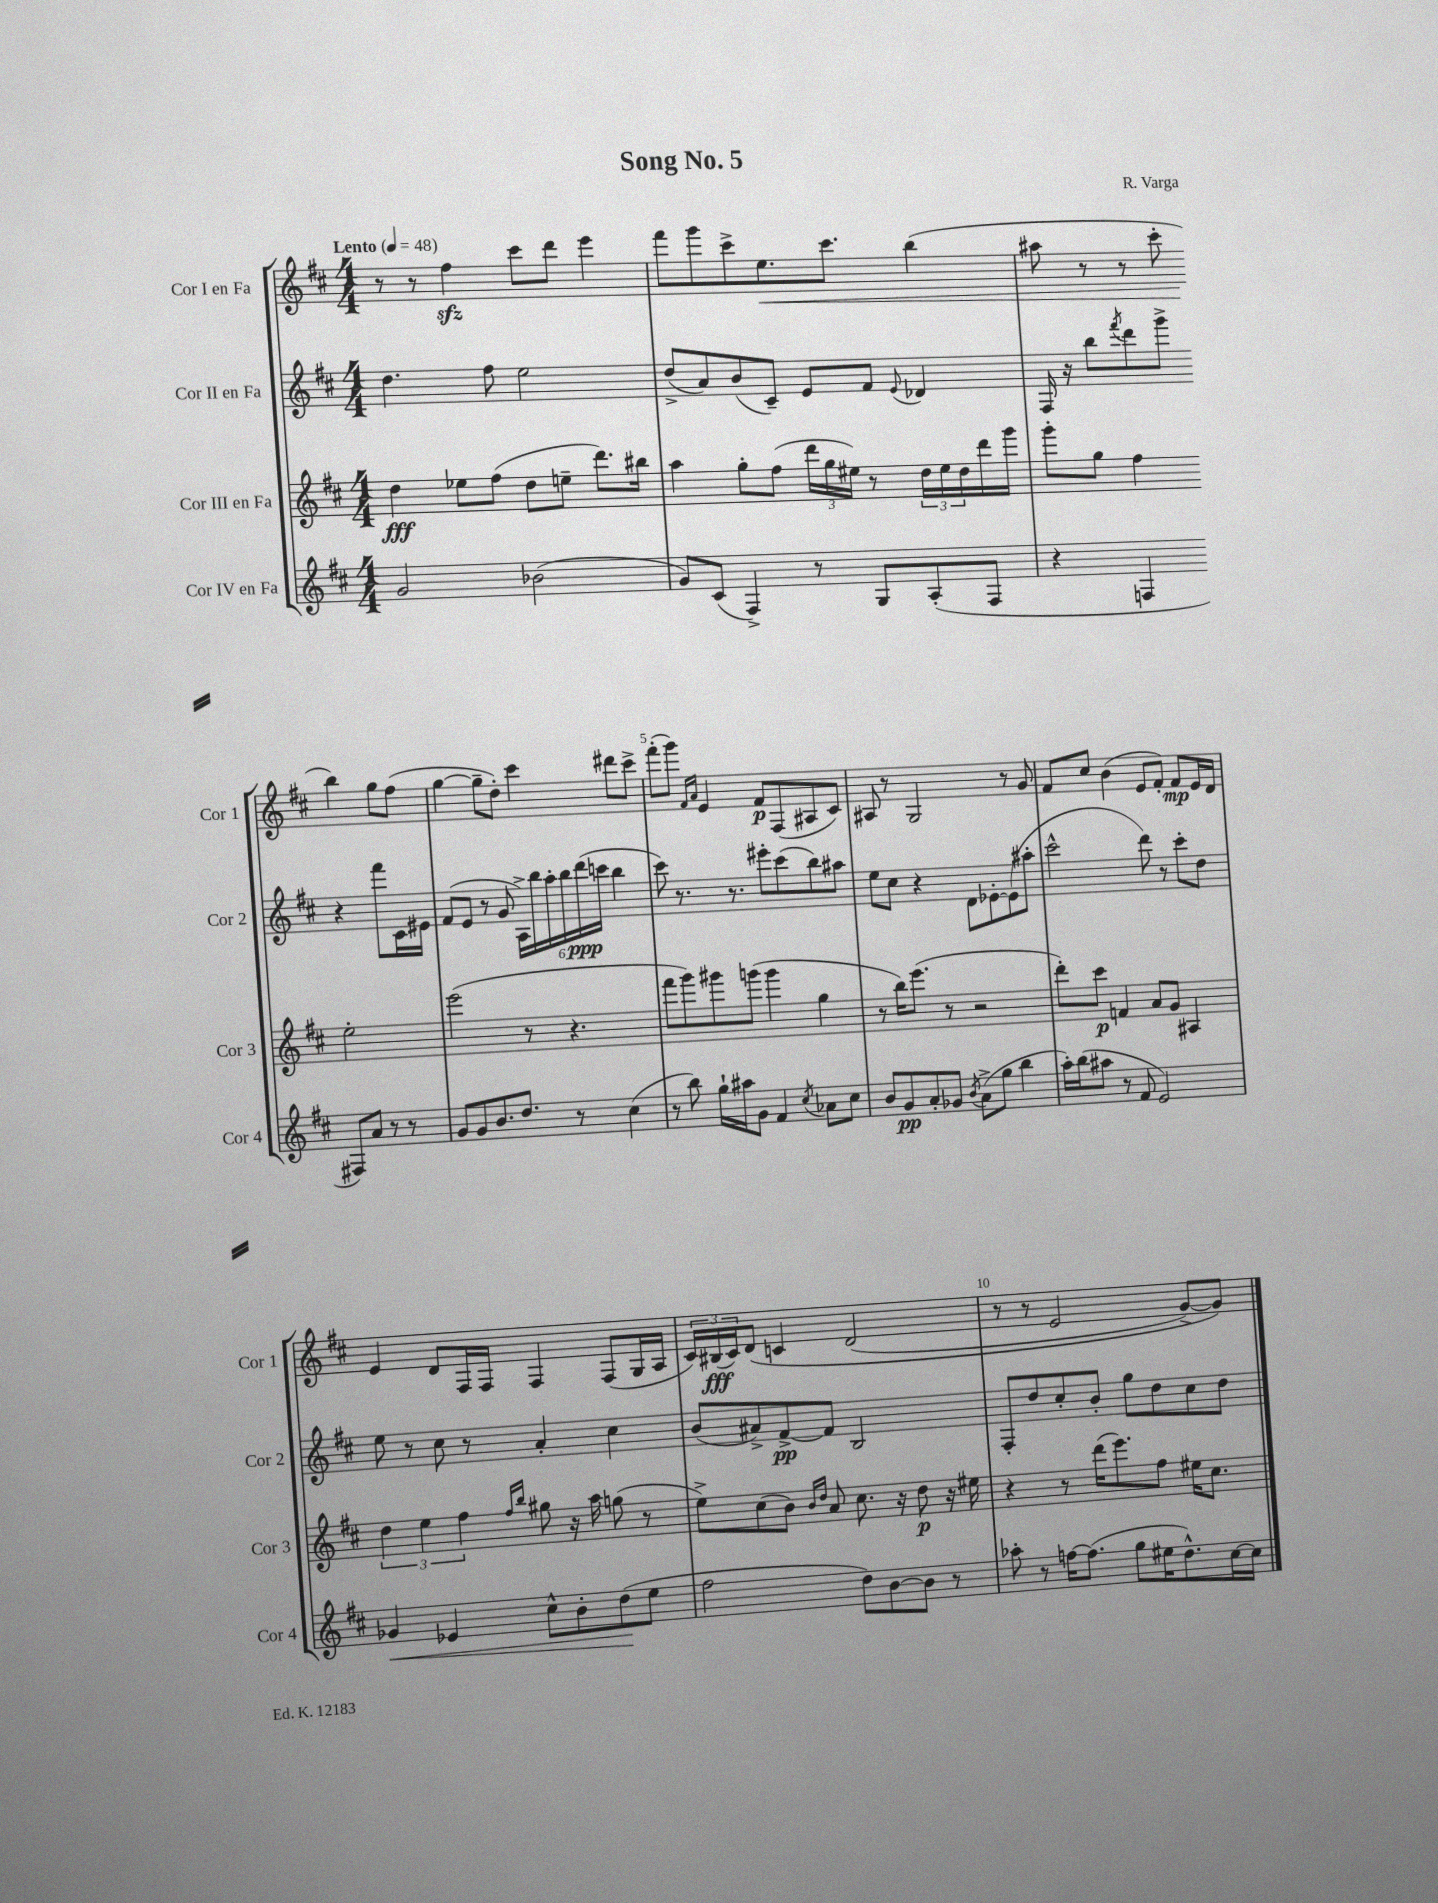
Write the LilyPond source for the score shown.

\header { title = "Song No. 5" composer = "R. Varga" }
<<
\new StaffGroup <<
\new Staff = "s0" \with { instrumentName = "Cor I en Fa" shortInstrumentName = "Cor 1" } {
    \clef treble \key d \major \numericTimeSignature \time 4/4 \tempo "Lento" 4 = 48
    r8 r8 fis''4\sfz cis'''8 d'''8 e'''4 |
    fis'''8 g'''8 cis'''8-> e''8.\< cis'''8. b''4( |
    ais''8 r8 r8 cis'''8-. b''4\!) g''8 fis''8( |
    g''4~ g''8-- d''8-.) cis'''4 dis'''8 cis'''8-> |
    fis'''8-.( g'''8) \grace { fis'16 a'16 } e'4 fis'8\p fis8( ais8 cis'8) |
    ais8 r8 g2 r8 g'8 |
    fis'8 cis''8 b'4( e'8 fis'8-.) fis'8\mp e'16 d'16 |
    e'4 d'8 fis16 fis16 fis4 fis8( g16 a16 |
    \tuplet 3/2 { cis'16) bis16\fff( cis'16) } d'8\( c'4 d'2( |
    r8 r8 e'2 g'8~->) g'8\) \bar "|." |
}
\new Staff = "s1" \with { instrumentName = "Cor II en Fa" shortInstrumentName = "Cor 2" } {
    \clef treble \key d \major \numericTimeSignature \time 4/4
    d''4. fis''8 e''2 |
    d''8->( a'8) b'8( cis'8--) e'8 fis'8 \appoggiatura { e'8 } des'4 |
    fis16 r16 b''8 \acciaccatura { fis'''8 } d'''8 g'''8-> r4 fis'''8 cis'16 eis'16 |
    fis'8( e'8 r8 g'8 \tuplet 6/4 { a16->) b''16 a''16-. b''16 d'''16\ppp( c'''16 } b''4 |
    cis'''8) r8. r8. eis'''8-. cis'''8( b''8) ais''8 |
    e''8 cis''8 r4 d'8 ees'8~-. ees'8( ais''8-. |
    cis'''2-^ d'''8) r8 cis'''8-. d''8 |
    e''8 r8 cis''8 r8 a'4-. cis''4 |
    b'8( ais'8->) fis'8~->\pp fis'8 b2 |
    fis8-. d''8 cis''8-. b'8-. g''8 d''8 cis''8 d''8 \bar "|." |
}
\new Staff = "s2" \with { instrumentName = "Cor III en Fa" shortInstrumentName = "Cor 3" } {
    \clef treble \key d \major \numericTimeSignature \time 4/4
    d''4\fff ees''8 fis''8( d''8 e''8-- d'''8.) bis''16 |
    a''4 g''8-. fis''8( \tuplet 3/2 { d'''16 g''16 eis''16) } r8 \tuplet 3/2 { d''16 eis''16 d''16 } d'''16 g'''16 |
    g'''8-. g''8 fis''4 e''2-. |
    e'''2( r8 r4. |
    fis'''8 g'''8) gis'''8 g'''8( g'''4 g''4 |
    r8 b''16) e'''8.( r8 r2 |
    d'''8-.) cis'''8\p f'4 a'8 g'8 ais4 |
    \tuplet 3/2 { d''4 e''4 fis''4 } \grace { fis''16 b''16 } gis''8 r16 a''16 g''8( r8 |
    e''8->) cis''8( b'8) \grace { b'16 d''16 } a'8 cis''8. r16 d''8\p r16 eis''16 |
    r4 r8 d'''16( e'''8.) fis''8 eis''16 cis''8. \bar "|." |
}
\new Staff = "s3" \with { instrumentName = "Cor IV en Fa" shortInstrumentName = "Cor 4" } {
    \clef treble \key d \major \numericTimeSignature \time 4/4
    g'2 bes'2( |
    g'8) cis'8( fis4->) r8 g8 a8-.( fis8 |
    r4 f4 fis8) a'8 r8 r8 |
    g'8 g'8 b'8. d''8. r8 cis''4( |
    r8 b''8) g''16-! ais''16 g'8 fis'4 \acciaccatura { cis''8 } aes'8 cis''8 |
    b'8 g'8\pp a'8-. ges'8 \acciaccatura { b'8 } a'8->( g''8 b''4 |
    a''16-.) b''16( ais''8 r8 fis'8 e'2) |
    ges'4\< ees'4 cis''8-^ b'8-. d''8\!( e''8 |
    fis''2 d''8) b'8~ b'8 r8 |
    aes''8-. r8 f''16~ f''8.( g''8 eis''16 d''8.-^) cis''16~ cis''16 \bar "|." |
}
>>
>>
\layout { \context { \Score \override BarNumber.break-visibility = ##(#f #t #t) barNumberVisibility = #(every-nth-bar-number-visible 5) } }
